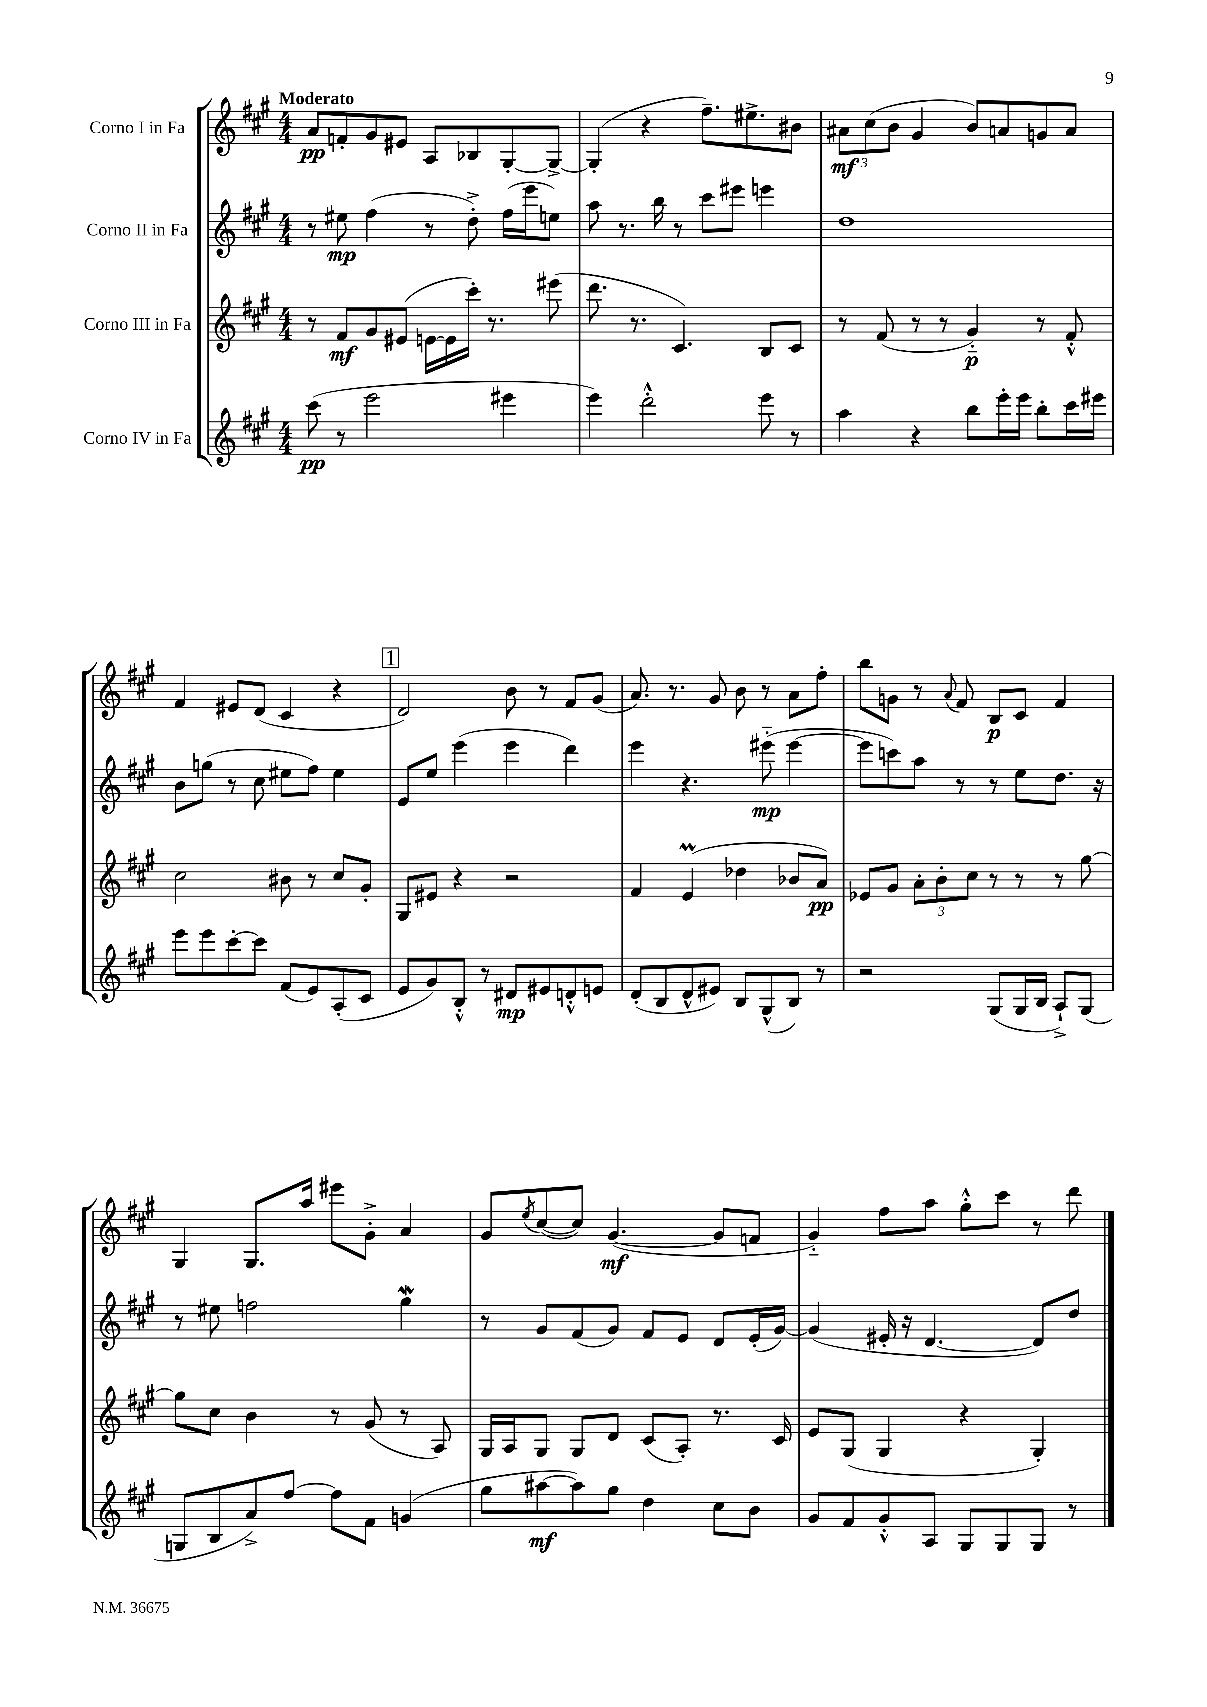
<<
\new StaffGroup <<
\new Staff = "s0" \with { instrumentName = "Corno I in Fa" } {
    \clef treble \key a \major \numericTimeSignature \time 4/4 \tempo "Moderato"
    a'8\pp f'8-. gis'8 eis'8 a8 bes8 gis8~-. gis8~-> |
    gis4-.( r4 fis''8.--) eis''8.-> bis'8 |
    \tuplet 3/2 { ais'8\mf cis''8( b'8 } gis'4 b'8) a'8 g'8 a'8 |
    fis'4 eis'8 d'8( cis'4 r4 |
    \mark \markup { \box "1" } d'2) b'8 r8 fis'8 gis'8( |
    a'8.) r8. gis'8 b'8 r8 a'8 fis''8-. |
    b''8 g'8 r8 \appoggiatura { a'8 } fis'8 b8\p cis'8 fis'4 |
    gis4 gis8. a''16 eis'''8 gis'8-.-> a'4 |
    gis'8 \acciaccatura { e''8 } cis''8~( cis''8) gis'4.~\mf( gis'8 f'8 |
    gis'4-_) fis''8 a''8 gis''8-.-^ cis'''8 r8 d'''8 \bar "|." |
}
\new Staff = "s1" \with { instrumentName = "Corno II in Fa" } {
    \clef treble \key a \major \numericTimeSignature \time 4/4
    r8 eis''8\mp fis''4( r8 d''8-.->) fis''16( e'''16 e''8) |
    a''8 r8. b''16 r8 cis'''8 eis'''8 e'''4 |
    d''1 |
    b'8 g''8( r8 cis''8 eis''8 fis''8) eis''4 |
    \mark \markup { \box "1" } e'8 e''8 e'''4( e'''4 d'''4) |
    e'''4 r4. eis'''8-_\mp( eis'''4~ |
    eis'''8 c'''8) a''8 r8 r8 e''8 d''8. r16 |
    r8 eis''8 f''2 gis''4\mordent |
    r8 gis'8 fis'8( gis'8) fis'8 e'8 d'8 e'16-.( gis'16~) |
    gis'4( eis'16-. r16 d'4.~ d'8) d''8 \bar "|." |
}
\new Staff = "s2" \with { instrumentName = "Corno III in Fa" } {
    \clef treble \key a \major \numericTimeSignature \time 4/4
    r8 fis'8\mf gis'8 eis'8( e'16~ e'16 cis'''16-.) r8. eis'''8( |
    d'''8. r8. cis'4.) b8 cis'8 |
    r8 fis'8( r8 r8 gis'4-_\p) r8 fis'8-.-^ |
    cis''2 bis'8 r8 cis''8 gis'8-. |
    \mark \markup { \box "1" } gis8 eis'8 r4 r2 |
    fis'4 e'4\prall( des''4 bes'8 a'8\pp) |
    ees'8 gis'8 \tuplet 3/2 { a'8-. b'8-. cis''8 } r8 r8 r8 gis''8~ |
    gis''8 cis''8 b'4 r8 gis'8( r8 a8) |
    gis16 a16 gis8 gis8 d'8 cis'8( a8-.) r8. cis'16 |
    e'8 gis8( gis4 r4 gis4-.) \bar "|." |
}
\new Staff = "s3" \with { instrumentName = "Corno IV in Fa" } {
    \clef treble \key a \major \numericTimeSignature \time 4/4
    cis'''8\pp( r8 e'''2 eis'''4 |
    e'''4) d'''2-.-^ e'''8 r8 |
    a''4 r4 b''8 e'''16-. e'''16 b''8-. cis'''16 eis'''16 |
    e'''8 e'''8 cis'''8~-. cis'''8 fis'8( e'8) a8-.( cis'8 |
    \mark \markup { \box "1" } e'8 gis'8) b8-.-^ r8 dis'8\mp eis'8 d'8-.-^ e'8 |
    d'8-.( b8 d'8-^ eis'8) b8 gis8-^( b8) r8 |
    r2 gis8( gis16 b16 a8-!->) gis8( |
    g8 b8 a'8->) fis''8~ fis''8 fis'8 g'4( |
    gis''8 ais''8~\mf ais''8) gis''8 d''4 cis''8 b'8 |
    gis'8 fis'8 gis'8-.-^ a8 gis8 gis8 gis8 r8 \bar "|." |
}
>>
>>
\layout { \context { \Score \remove "Bar_number_engraver" } }
